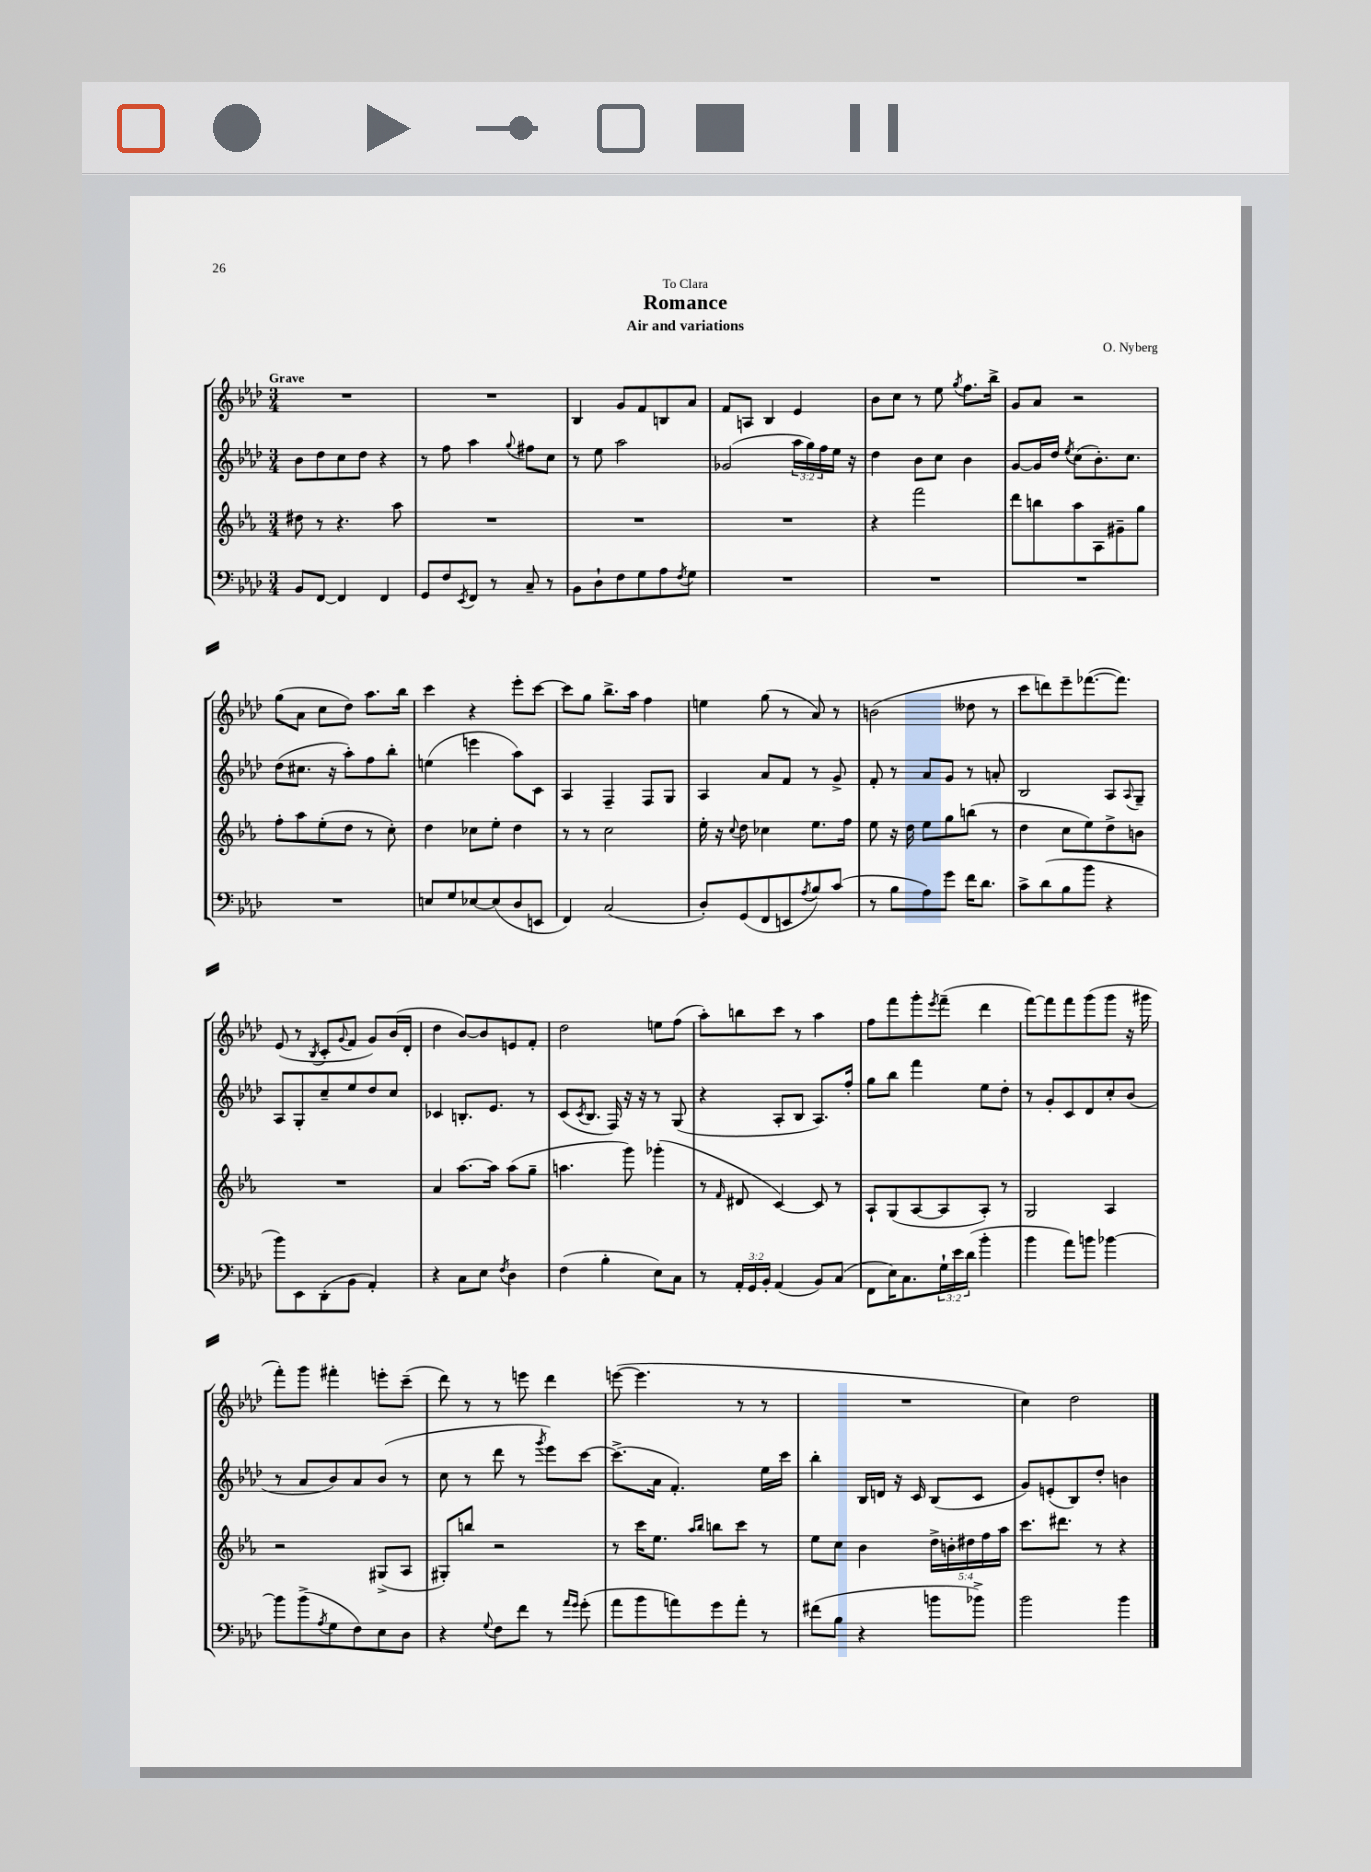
\header { title = "Romance" composer = "O. Nyberg" subtitle = "Air and variations" dedication = "To Clara" }
<<
\new StaffGroup <<
\new Staff = "s0" {
    \clef treble \key aes \major \numericTimeSignature \time 3/4 \tempo "Grave"
    R2. |
    R2. |
    bes4 g'8 f'8 b8 aes'8 |
    f'8 a8 bes4 ees'4 |
    bes'8 c''8 r8 ees''8 \acciaccatura { g''8 } f''8. bes''16-> |
    g'8 aes'8 r2 |
    g''8( aes'8 c''8 des''8) aes''8. bes''16 |
    c'''4 r4 ees'''8-. c'''8~ |
    c'''8 g''8 bes''8.-> aes''16 f''4 |
    e''4 g''8( r8 aes'8) r8 |
    b'2( deses''8 r8 |
    c'''8 d'''8) ees'''8-- fes'''8.~( fes'''8.) |
    ees'8( r8 \acciaccatura { bes8 } c'8-. \appoggiatura { g'8 } f'8 g'8) bes'16( des'16-. |
    des''4 bes'8~) bes'8 e'8 f'8-. |
    des''2 e''8 f''8( |
    aes''8-.) b''8 c'''8 r8 aes''4 |
    f''8 f'''8 g'''8-. \acciaccatura { ees'''8 } f'''8--( des'''4 |
    f'''8~) f'''8 f'''8 g'''8( g'''8 r16 gis'''16 |
    f'''8-.) g'''8 fis'''4-. e'''8-. c'''8--( |
    des'''8) r8 r8 e'''8 des'''4 |
    e'''8~( e'''4. r8 r8 |
    R2. |
    c''4) des''2 \bar "|." |
}
\new Staff = "s1" {
    \clef treble \key aes \major \numericTimeSignature \time 3/4 \override Staff.TupletNumber.text = #tuplet-number::calc-fraction-text
    bes'8 des''8 c''8 des''8 r4 |
    r8 f''8 aes''4 \appoggiatura { g''8 } fis''8 c''8 |
    r8 ees''8 aes''2 |
    ges'2( \tuplet 3/2 { aes''16 g''16) f''16 } ees''16 r16 |
    des''4 bes'8 c''8 bes'4 |
    g'8~ g'16 des''16 \acciaccatura { ees''8 } c''8( bes'8.-.) c''8. |
    des''8( cis''8. r16 aes''8-.) f''8 bes''8-. |
    e''4( e'''4 aes''8) c'8 |
    aes4 f4-- f8 g8 |
    aes4 aes'8 f'8 r8 g'8-> |
    f'8-. r8 aes'8 g'8 r8 a'8-. |
    bes2 aes8 \appoggiatura { aes8 } g8-- |
    aes8 g8-. c''8-- ees''8 des''8 c''8 |
    ces'4 b8.-. ees'8. r8 |
    c'8( \acciaccatura { c'8 } bes8. f16) r16 r16 r8 g8( |
    r4 aes8-. bes8 aes8.) f''16-. |
    g''8 bes''8 f'''4 ees''8 des''8-. |
    r8 g'8-. c'8 des'8 c''8-. bes'8( |
    r8 aes'8 bes'8) aes'8 bes'8( r8 |
    c''8 r8 des'''8 r8 \acciaccatura { g'''8 } ees'''8) c'''8~ |
    c'''8.->( aes'16 f'4.-.) ees''16 c'''16 |
    bes''4-. bes16 d'16 r16 c'16 bes8( c'8 |
    g'8) e'8-.( bes8) des''8-. b'4 \bar "|." |
}
\new Staff = "s2" {
    \clef treble \key ees \major \numericTimeSignature \time 3/4 \override Staff.TupletNumber.text = #tuplet-number::calc-fraction-text
    dis''8 r8 r4. aes''8 |
    R2. |
    R2. |
    R2. |
    r4 f'''2 |
    d'''8 b''8 aes''8 aes8 gis'8-- g''8 |
    f''8-. aes''8 ees''8-.( d''8 r8 c''8-.) |
    d''4 ces''8 ees''8-. d''4 |
    r8 r8 c''2 |
    ees''16-. r16 \appoggiatura { c''8 } d''8 ces''4 ees''8. f''16 |
    ees''8 r16 d''16 ees''8 g''8 b''8( r8 |
    d''4 c''8 ees''8) d''8-> b'8 |
    R2. |
    aes'4 aes''8.~ aes''16 aes''8( g''8-- |
    a''4. g'''8) ges'''4-.( |
    r8 \grace { f'16 } dis'8 c'4~) c'8 r8 |
    aes8-! g8( aes8~ aes8 aes8-.) r8 |
    g2 aes4 |
    r2 gis8->( aes8 |
    gis8-.) b''8 r2 |
    r8 c'''16 ees''8. \grace { aes''16 bes''16 } b''8 c'''8 r8 |
    ees''8 c''8 bes'4 \tuplet 5/4 { d''16-> b'16-. dis''16 f''16 aes''16 } |
    c'''8. dis'''8. r8 r4 \bar "|." |
}
\new Staff = "s3" {
    \clef bass \key aes \major \numericTimeSignature \time 3/4 \override Staff.TupletNumber.text = #tuplet-number::calc-fraction-text
    bes,8 f,8~ f,4 f,4 |
    g,8 f8 \acciaccatura { ees,8 } f,8 r8 c8-- r8 |
    bes,8 des8-! f8 g8 aes8 \acciaccatura { f8 } g8 |
    R2. |
    R2. |
    R2. |
    R2. |
    e8 g8 ees8~ ees8( des8 e,8 |
    f,4) c2( |
    des8-.) g,8( f,8 e,8 \acciaccatura { aes8 } bes8) c'8( |
    r8 bes8 aes8) g'8 f'16 des'8. |
    c'8-> des'8( bes8 bes'8 r4 |
    bes'8) ees,8 des,8-.( bes,8 aes,4-.) |
    r4 c8 ees8 \acciaccatura { f8 } des4 |
    f4( bes4-. ees8) c8 |
    r8 \tuplet 3/2 { aes,16-. g,16 bes,16-. } aes,4( bes,8) c8( |
    f,8 ees16) c8. \tuplet 3/2 { g16-! ees'16 des'16( } bes'4-. |
    bes'4 aes'8) b'8 bes'4~ |
    bes'8 bes'8->( \acciaccatura { aes8 } g8 f8) ees8 des8 |
    r4 \appoggiatura { g8 } f8 f'8 r8 \grace { aes'16 g'16 } g'8-.( |
    aes'8 bes'8 a'8) g'8 a'8-. r8 |
    fis'8( bes8 r4 b'8 bes'8->) |
    bes'2 bes'4 \bar "|." |
}
>>
>>
\layout { \context { \Score \remove "Bar_number_engraver" } }
